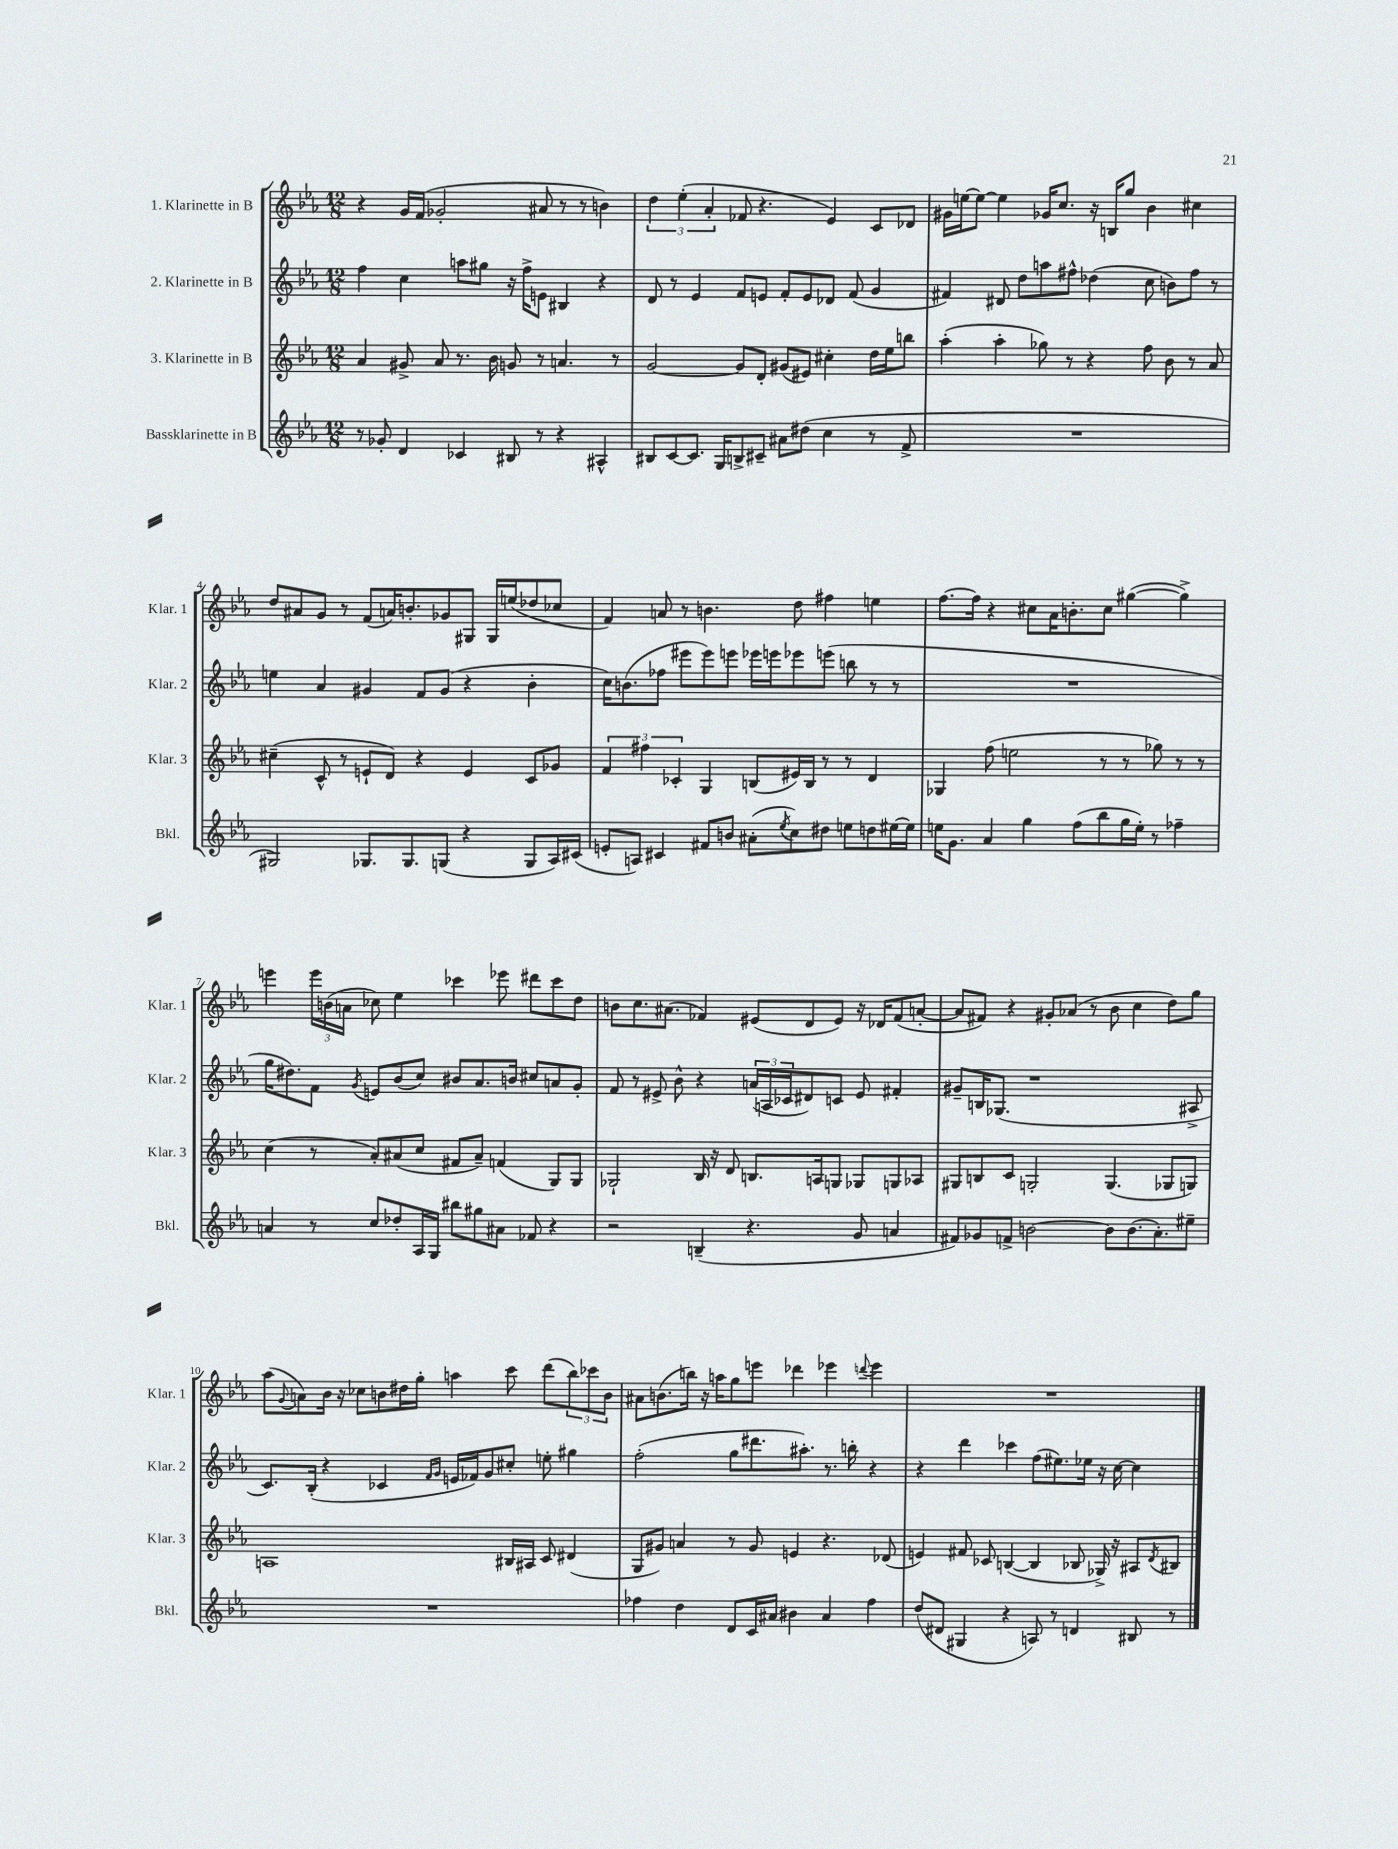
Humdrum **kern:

**kern	**kern	**kern	**kern
*staff4	*staff3	*staff2	*staff1
*clefG2	*clefG2	*clefG2	*clefG2
*k[b-e-a-]	*k[b-e-a-]	*k[b-e-a-]	*k[b-e-a-]
*M12/8	*M12/8	*M12/8	*M12/8
8r	4a-	4ff	4r
8g-'	.	.	.
4d	8g#^	4cc	16g
.	.	.	(16f
.	8a-	.	2g-'
4c-	8.r	8aa	.
.	.	8gg#	.
.	16b-	.	.
8B#	8g	16r	.
.	.	16ff^	.
8r	8r	8e	8a#
4r	4.a	4B#	8r
.	.	.	8r
4A#^^	.	4r	4b)
.	8r	.	.
=	=	=	=
8B#	[2g	8d	6dd
[8c	.	8r	.
.	.	.	(6ee-'
8.c]	.	4e-	.
.	.	.	6a-'
16G	.	.	.
8B^	8g]	8f	8f-
8c#~	8d'	8e	4.r
8a#	(8g#	8f'	.
(8dd#	8e#)	8e	.
4cc	4cc#'	8d-	4e-)
.	.	(8f	.
8r	16dd	4g	8c
.	16ee-	.	.
8f^	8bb	.	8d-
=	=	=	=
1.r	(4aa-'	4f#)	16g#
.	.	.	[16ee
.	.	.	8ee_
.	4aa-'	8d#	4ee]
.	.	8dd	.
.	8gg-)	8aa	16g-
.	.	.	8.cc
.	8r	8ff#^^	.
.	4r	(4dd-	16r
.	.	.	16B
.	.	.	8gg
.	8ff	8cc	4b-
.	8b-	8b)	.
.	8r	8ff#	4cc#
.	8a-	8r	.
=	=	=	=
2G#)	(4cc#~	4ee	8dd
.	.	.	8a#
.	8c^^	4a-	8g
.	8r	.	8r
8.G-	8e`	4g#	(8f
.	8d)	.	16a)
8.G-	.	.	8.b'
.	4r	8f	.
(8G	.	(8g#	8g-
4r	4e	4r	8G#
.	.	.	16G#
.	.	.	(16ee
8G	8c	4b-'	8dd-
16A-)	8g-	.	8cc-
(16c#	.	.	.
=	=	=	=
8e'	6f	16cc)	4f)
.	.	(8.b	.
8A)	.	.	.
.	6ff#	.	.
4c#	.	8ff-	8a
.	6c-'	.	.
.	.	8eee#	8r
8f#	4G	8eee#)	4.b
8b	.	8eee	.
(8a#'	(8B	16eee-	.
.	.	16eee	.
8qee-	.	.	.
8cc)	16e#)	8eee-	8dd
.	16B	.	.
8dd#	8r	(8eee	4ff#
8ee	8r	8bb	.
8dd	4d	8r	4ee
[16ee#	.	8r	.
16ee#]	.	.	.
=	=	=	=
16ee	4G-	1.r	[8.ff
8.g	.	.	.
.	.	.	16ff]
4a-	(8ff	.	4r
.	2ee	.	.
4gg	.	.	8cc#
.	.	.	16a-
.	.	.	8.b'
(8ff	.	.	.
8bb-	8r	.	8cc#
16gg	8r	.	([4gg#
16ee')	.	.	.
8r	8gg-)	.	.
4ff-~	8r	.	4gg#^])
.	8r	.	.
=	=	=	=
4a	(4cc	16gg	4eee
.	.	8.dd#)	.
8r	8r	8f	24eee
.	.	.	(24b
.	.	.	24a
.	.	8qg	.
8cc	8a-')	8e	8cc-)
8dd-'	(8a#	(8b-	4ee-
16A-	8cc	8cc)	.
16G	.	.	.
8bb#	8f#	8b#	4ccc-
8gg#	8a#~)	8.a-	.
8a#	(4f	.	8eee-
.	.	16b	.
8f-	.	8cc#	8ddd#
4r	8G)	8a	8ccc-
.	8G	8g'	8dd
=	=	=	=
2r	2G-`	8f	8b
.	.	8r	8.cc
.	.	8e#^	.
.	.	.	(8.a#
.	.	8b-^^	.
(4B~	16B-	4r	4f-)
.	16r	.	.
.	8d	.	.
4.r	8.B	(24a	(8e#
.	.	24A	.
.	.	24c-	.
.	.	8d#)	8d
.	16A	.	.
.	8G	8c	8e#)
8g	8G-	8e#	16r
.	.	.	16d-
4a	8G	4f#'	(8f-
.	8A-	.	[8a'
=	=	=	=
8f#)	8G#	8g#~	8a]
8g-	8B	16B	8f#)
.	.	(8.G-	.
8f^	8c	.	4r
[2b	2G'	1r	.
.	.	.	8g#'
.	.	.	(8a-
.	.	.	8r
8b]	(4.G	.	8b-
(8.b	.	.	4cc
8.a-')	.	.	.
.	8G-	.	8dd)
8ee#~	8G)	8A#^	8gg
=	=	=	=
1.r	1A	8.c)	(8aa-
.	.	.	8qqg
.	.	.	8a)
.	.	(16B-'	.
.	.	4r	16b-
.	.	.	16r
.	.	.	8cc-
.	.	4c-	8b
.	.	.	16dd#
.	.	.	16gg'
.	.	16qqf	.
.	.	16qqg	.
.	.	16e	4aa
.	.	16f-)	.
.	.	8g	.
.	16B#	8cc#'	8ccc
.	16A#	.	.
.	8c	8ee'	(8ddd
.	(4d#	4gg#	12bb-)
.	.	.	12ccc-
.	.	.	12b
=	=	=	=
4ff-	8G	(2ff'	8a#
.	8g#)	.	(8.b
4dd	4a	.	.
.	.	.	16bb)
.	.	.	16r
.	.	.	16aa
8d	8r	8gg	8gg
16c	8g#	8.ddd#	8eee
16a#	.	.	.
4b#	4e	.	4ddd-
.	.	8.aa#')	.
4a#	4.r	8.r	4eee-
.	.	16bb'	.
.	.	.	8qqddd
4ff-	.	4r	4eee-
.	(8d-	.	.
=	=	=	=
(8dd	4e)	4r	1.r
8d#	.	.	.
4G#	8f#	4ddd	.
.	8c-	.	.
4r	([4B	4ccc-	.
8A)	4B]	(8ff	.
8r	.	8.ee#)	.
4d	8B-	.	.
.	.	16ee-	.
.	16G-^)	16r	.
.	16r	[16cc	.
8B#	8A#	4cc]	.
.	8qd	.	.
8r	8B#	.	.
==	==	==	==
*-	*-	*-	*-
